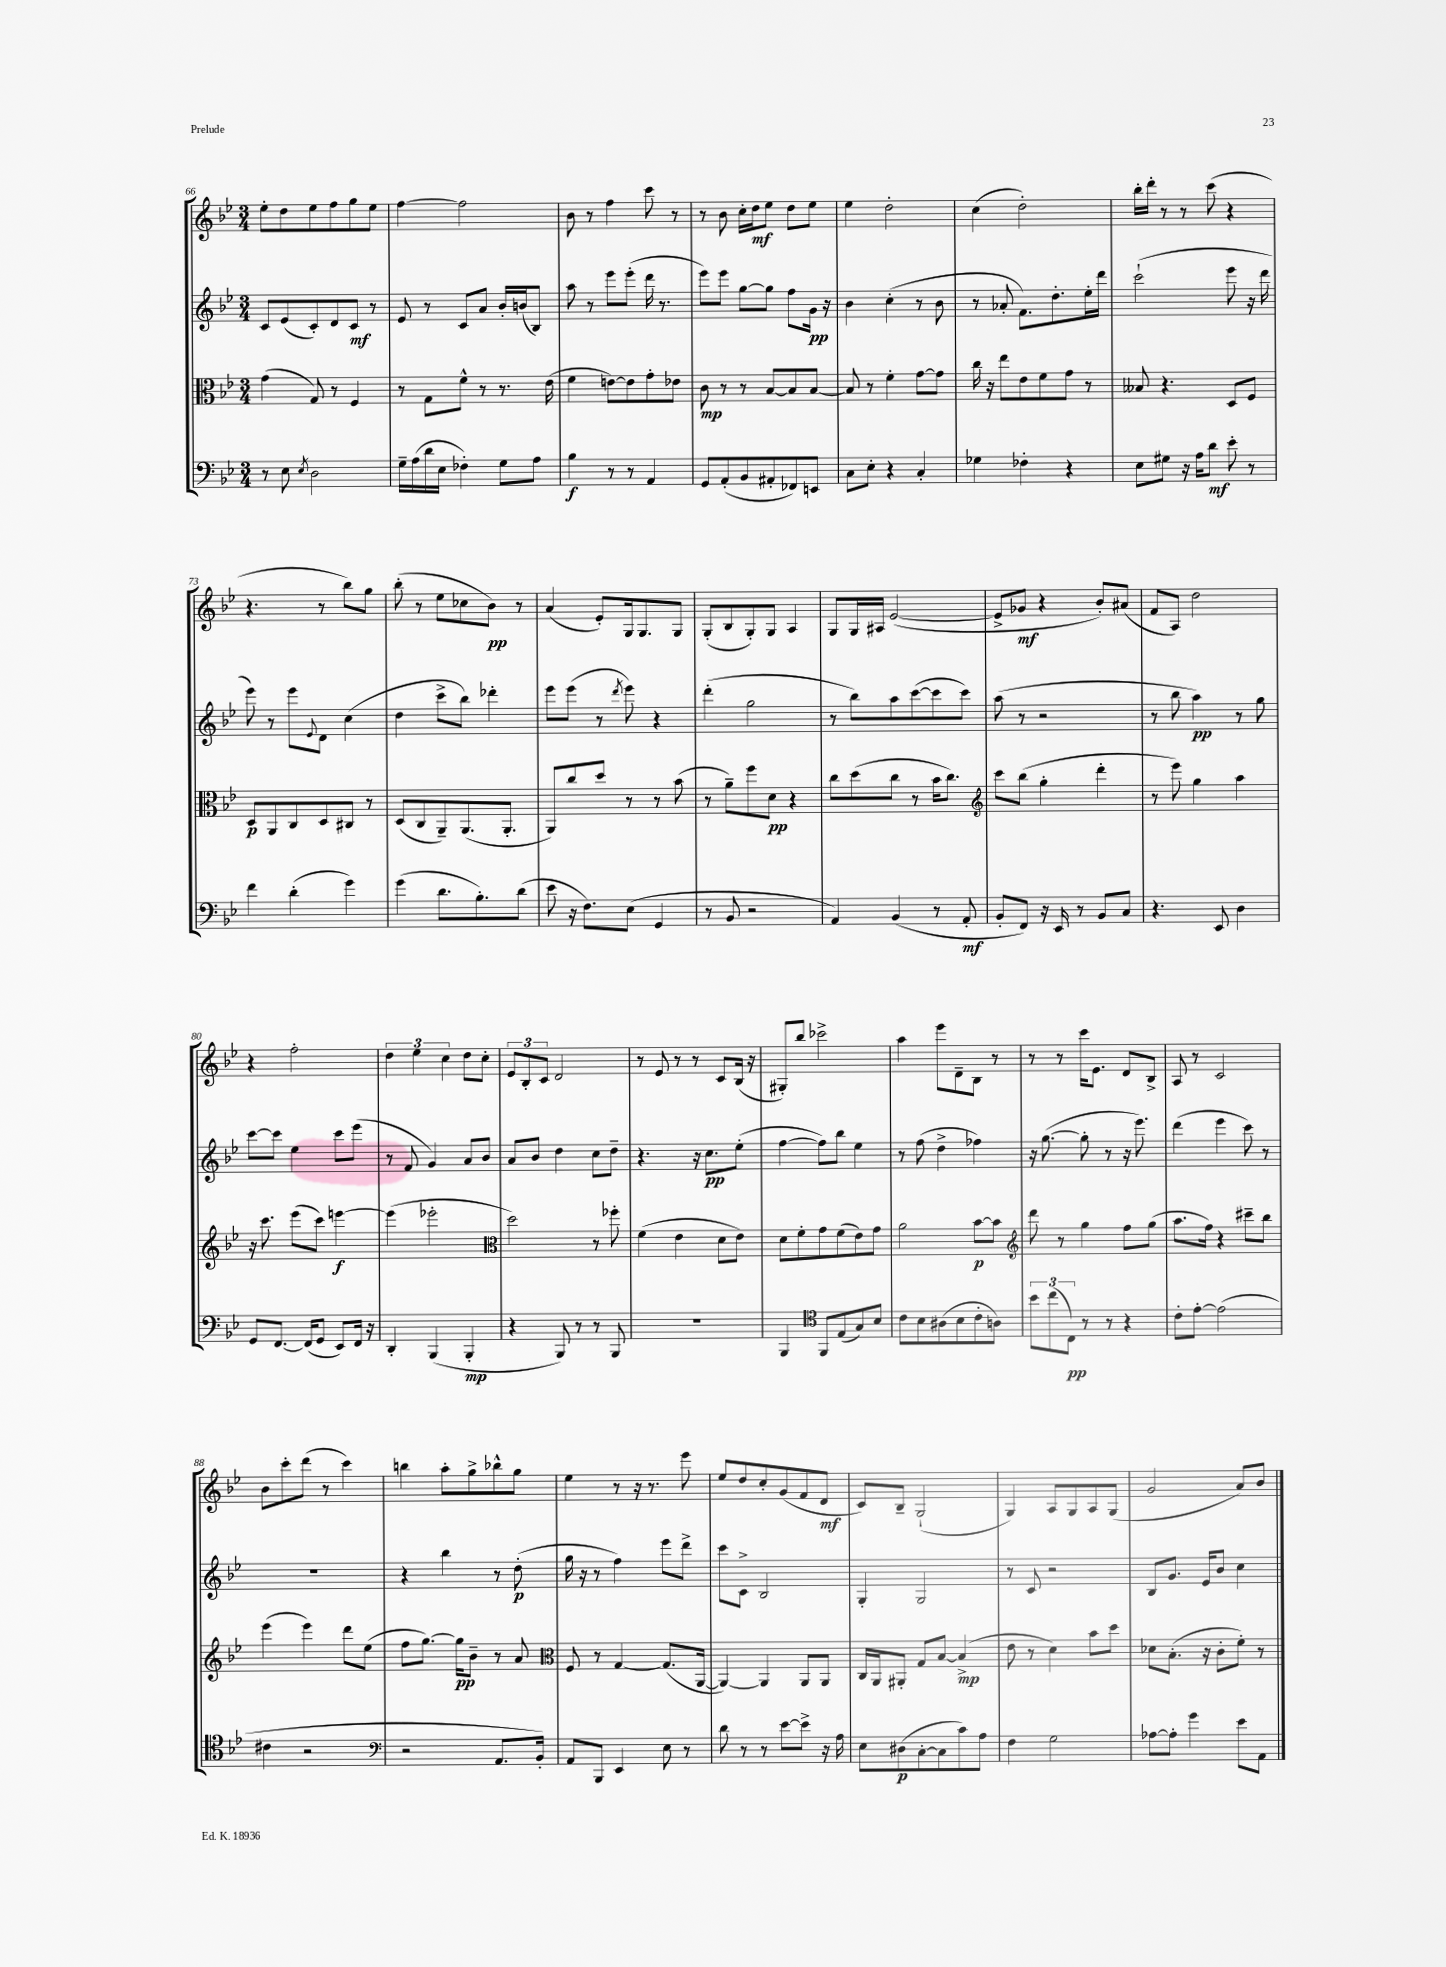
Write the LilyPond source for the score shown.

<<
\new StaffGroup <<
\new Staff = "s0" {
    \clef treble \key bes \major \numericTimeSignature \time 3/4
    ees''8-. d''8 ees''8 f''8 g''8 ees''8 |
    f''4~ f''2 |
    bes'8 r8 f''4 c'''8 r8 |
    r8 bes'8 c''16-. d''16\mf ees''8 d''8 ees''8 |
    ees''4 d''2-. |
    c''4( d''2-.) |
    bes''16-. d'''16-. r8 r8 c'''8( r4 |
    r4. r8 bes''8) g''8 |
    bes''8-.( r8 ees''8 ces''8 bes'8\pp) r8 |
    a'4( ees'8-.) g16 g8. g8 |
    g8-.( bes8 g8-.) g8 a4 |
    g8 g16 ais16 ees'2~( |
    ees'8-> ges'8\mf r4 bes'8-.) ais'8( |
    f'8 a8) d''2 |
    r4 f''2-. |
    \tuplet 3/2 { d''4 ees''4 c''4 } d''8 c''8-. |
    \tuplet 3/2 { ees'8 bes8-. c'8 } d'2 |
    r8 ees'8 r8 r8 c'8 bes16( r16 |
    gis8-.) bes''8 ces'''2-> |
    a''4 ees'''8 d'8-- bes8 r8 |
    r8 r8 c'''16 ees'8. d'8 bes8-> |
    a8 r8 c'2 |
    bes'8 c'''8-. d'''8( r8 c'''4) |
    b''4 a''8-. g''8-> bes''8-^ g''8 |
    ees''4 r8 r16 r8. ees'''8 |
    ees''8 d''8 c''8-. g'8( f'8 d'8\mf |
    c'8) bes8-- g2-!( |
    g4) a8 g8 a8 g8( |
    g'2 a'8) bes'8 \bar "|." |
}
\new Staff = "s1" {
    \clef treble \key bes \major \numericTimeSignature \time 3/4
    c'8 ees'8( c'8-.) d'8 c'8\mf r8 |
    ees'8 r8 c'8 a'8 bes'16-. b'16( bes8) |
    a''8 r8 ees'''8 ees'''8-.( d'''16 r8. |
    ees'''8) ees'''8 g''8~ g''8 f''8 g'16\pp r16 |
    bes'4 c''4-.( r8 bes'8 |
    r8 aes'8-. f'8.) d''8.-. ees''16-. d'''16 |
    c'''2-!( ees'''8 r16 d'''16 |
    ees'''8) r8 ees'''8 \appoggiatura { ees'8 } d'8 c''4( |
    d''4 c'''8-> bes''8) des'''4-. |
    ees'''8 ees'''8( r8 \acciaccatura { d'''8 } ees'''8) r4 |
    d'''4-.( g''2 |
    r8 bes''8) a''8 c'''8~( c'''8 c'''8) |
    a''8( r8 r2 |
    r8 bes''8 a''4\pp) r8 g''8 |
    c'''8~ c'''8 ees''4 c'''8 ees'''8( |
    r8 f'8 g'4) a'8 bes'8 |
    a'8 bes'8 d''4 c''8 d''8-- |
    r4. r16 c''8.\pp ees''8-.( |
    f''4~ f''8) bes''8 ees''4 |
    r8 f''8( d''4-> fes''4) |
    r16 g''8.~( g''8-. r8 r16 ees'''8.) |
    d'''4( ees'''4 c'''8) r8 |
    R2. |
    r4 bes''4 r8 d''8-.\p( |
    g''16 r16 r8 f''4) ees'''8 d'''8-> |
    c'''8 c'8-> bes2 |
    g4-. g2 |
    r8 c'8 r2 |
    bes8 g'8. ees'16 bes'8 c''4 \bar "|." |
}
\new Staff = "s2" {
    \clef alto \key bes \major \numericTimeSignature \time 3/4
    g'4( g8) r8 f4 |
    r8 g8 f'8-^ r8 r8. ees'16( |
    f'4 e'8~) e'8 g'8-. ees'8 |
    c'8\mp r8 r8 bes8~ bes8 bes8~ |
    bes8 r8 f'4-. g'8~ g'8 |
    c''16 r16 ees''8 ees'8 f'8 g'8 r8 |
    beses8 r4. d8 f8 |
    d8\p a,8 c8 d8 cis8 r8 |
    d8( c8 a,8--) a,8.( a,8.-. |
    a,8) c''8 d''8 r8 r8 bes'8( |
    r8 a'8--) f''8 d'8\pp r4 |
    c''8 d''8( c''8 r8 bes'16 c''8.) |
    \clef treble c'''8 bes''8( g''4-. d'''4-. |
    r8 ees'''8) g''4 a''4 |
    r16 c'''8. ees'''8( c'''8) e'''4~\f |
    e'''4( ees'''2-. |
    \clef alto d''2) r8 fes''8-. |
    f'4( ees'4 d'8 ees'8) |
    d'8 f'8-. g'8 f'8( ees'8) g'8 |
    a'2 bes'8~\p bes'8 |
    \clef treble d'''8 r8 g''4 f''8 g''8( |
    a''8. f''16) r4 cis'''8-- bes''8 |
    ees'''4( ees'''4) d'''8 ees''8( |
    f''8 g''8.~) g''16\pp bes'8-- r8 a'8 |
    \clef alto f8 r8 g4~ g8.( a,16~ |
    a,4~) a,4 a,8 a,8 |
    c16 a,16 ais,8-. g8 bes8~ bes4->\mp( |
    ees'8 r8 d'4) bes'8 d''8 |
    des'8 bes8.-.( r16 c'8-. f'8-.) r8 \bar "|." |
}
\new Staff = "s3" {
    \clef bass \key bes \major \numericTimeSignature \time 3/4
    r8 ees8 \acciaccatura { ees8 } d2 |
    g16-- a16( d'16 ees16 fes4-.) g8 a8 |
    bes4\f r8 r8 a,4 |
    g,8 a,8-.( bes,8 ais,8-. fes,8) e,8 |
    c8 ees8-. r4 c4-. |
    ges4 fes4-. r4 |
    ees8 gis8 r16 a16 d'8\mf ees'8-. r8 |
    f'4 d'4-.( g'4) |
    g'4( d'8. bes8.-.) d'8( |
    ees'8 r16 f8.) ees8( g,4 |
    r8 bes,8 r2 |
    a,4) bes,4( r8 a,8-.\mf |
    bes,8-. f,8) r16 ees,16 r8 bes,8 c8 |
    r4. ees,8 d4 |
    g,8 f,8.~ f,16( g,8 ees,8) f,16 r16 |
    d,4-. bes,,4( bes,,4-.\mp |
    r4 bes,,8) r8 r8 bes,,8 |
    R2. |
    bes,,4 \clef tenor f,8 ees8( g8) bes8 |
    c'8 bes8 ais8( bes8 c'8-. a8) |
    \tuplet 3/2 { bes'8 c''8( c8\pp) } r8 r8 r4 |
    c'8-. ees'8~-. ees'2( |
    cis'4 r2 |
    \clef bass r2 a,8. bes,16-.) |
    a,8 bes,,8 ees,4 ees8 r8 |
    d'8 r8 r8 ees'8~ ees'8-> r16 a16 |
    ees8 dis8\p( c8~-. c8 c'8) a8 |
    f4 g2 |
    aes8~ aes8-. g'4 ees'8 a,8 \bar "|." |
}
>>
>>
\layout { \context { \Score currentBarNumber = #66 } }
